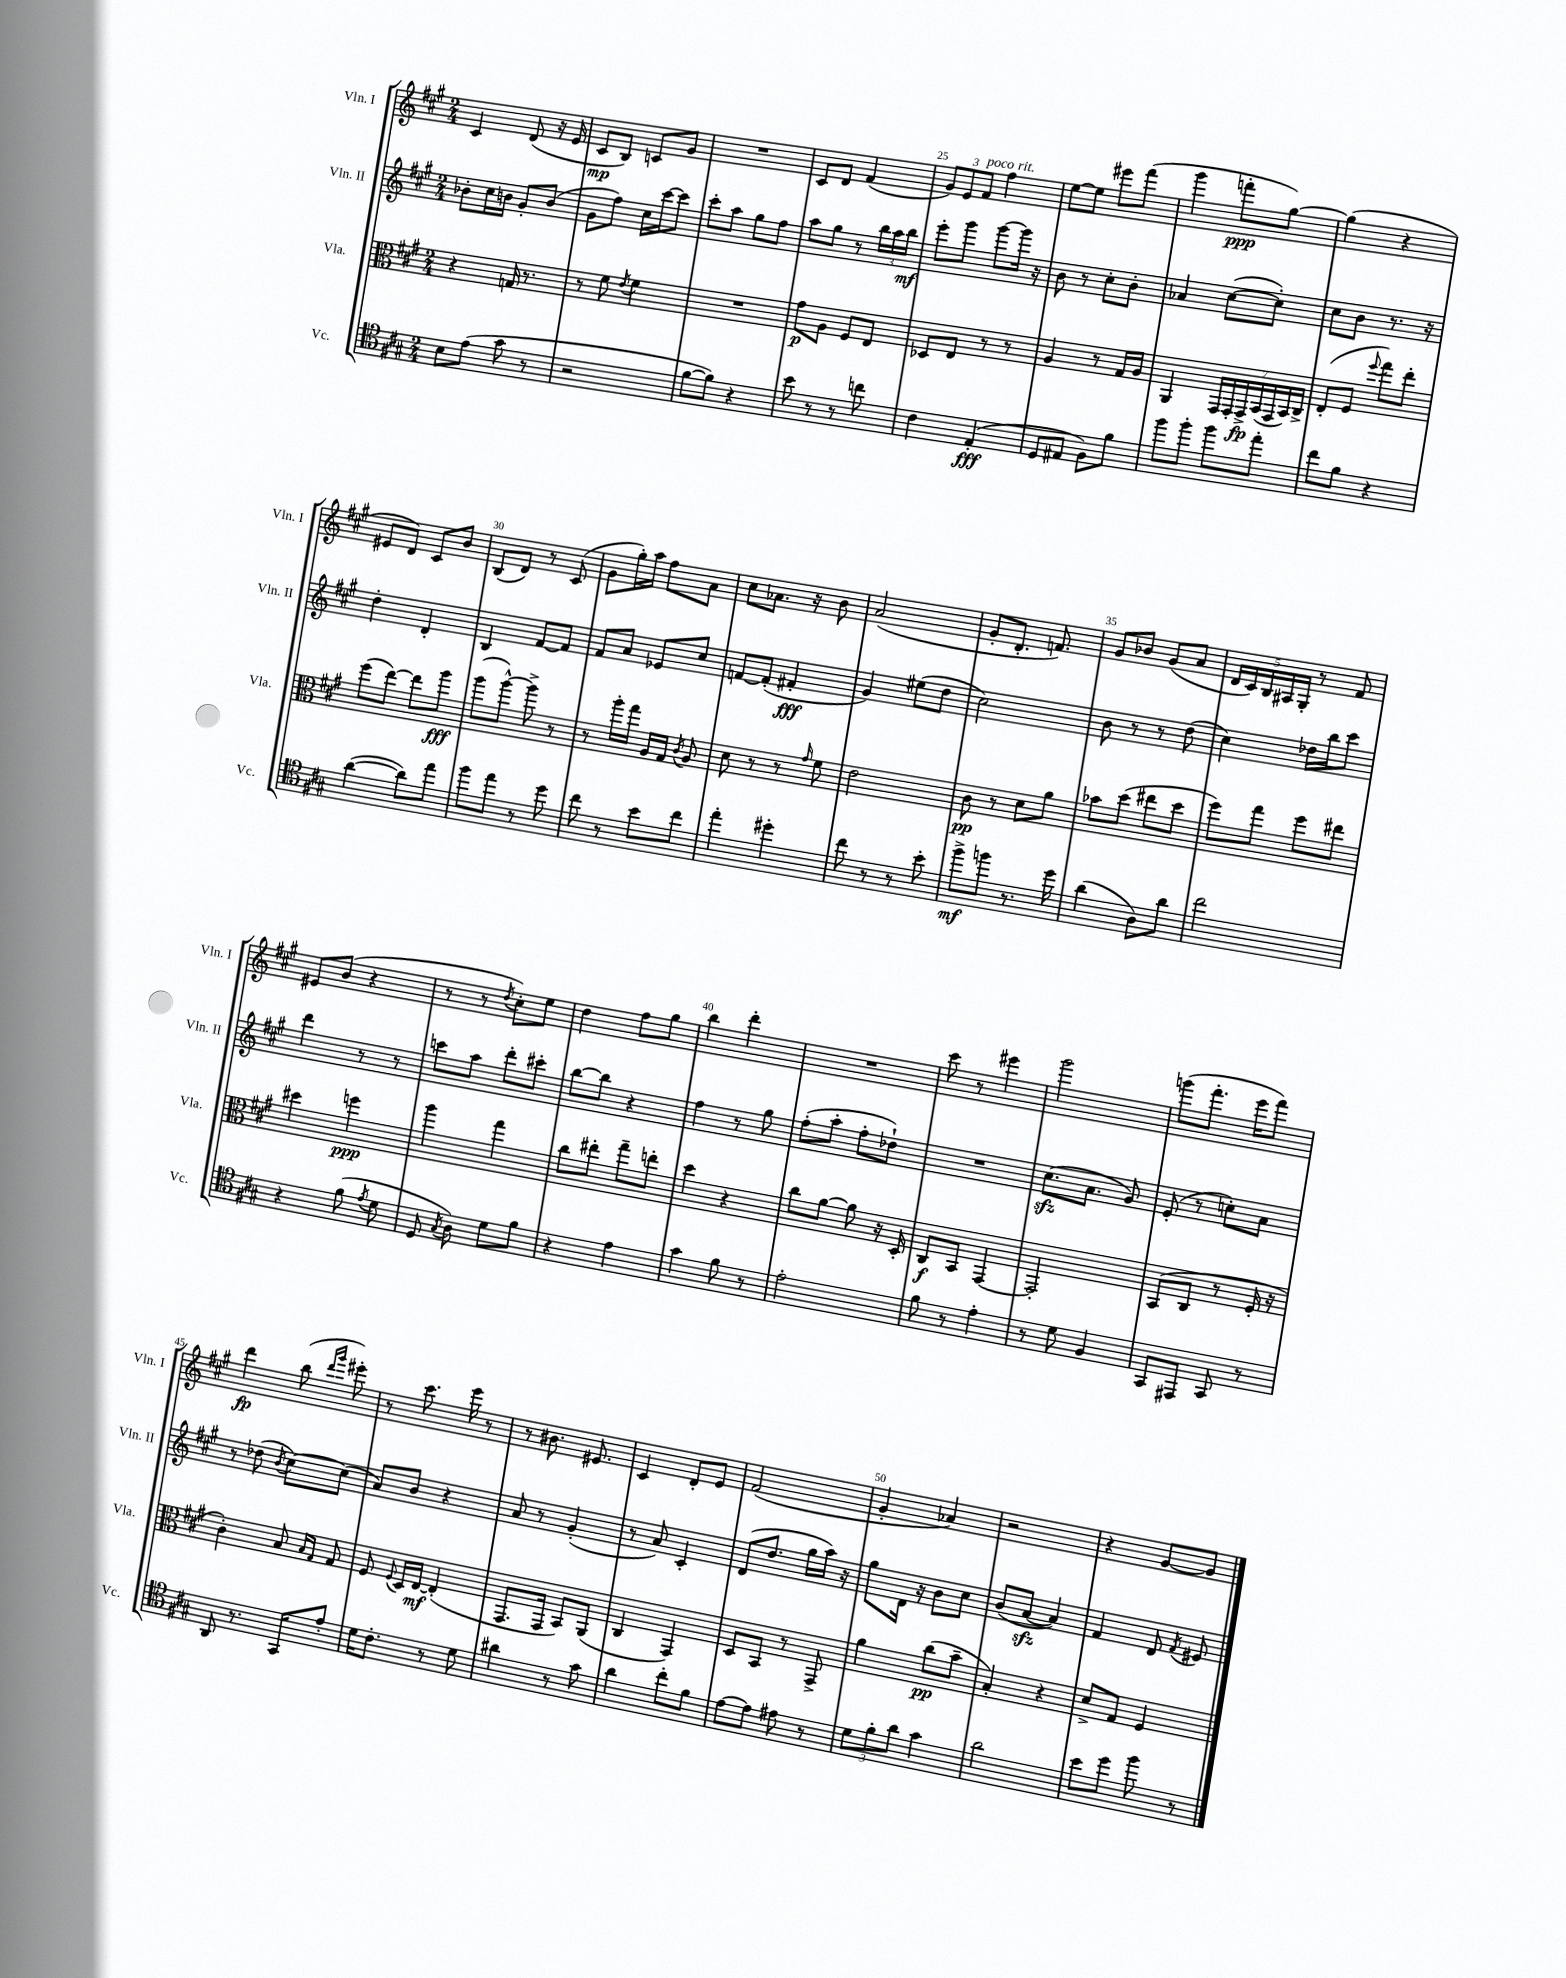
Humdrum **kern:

**kern	**dynam	**kern	**dynam	**kern	**dynam	**kern	**dynam
*part4	*part4	*part3	*part3	*part2	*part2	*part1	*part1
*staff4	*staff4	*staff3	*staff3	*staff2	*staff2	*staff1	*staff1
*I"Vc.	*	*I"Vla.	*	*I"Vln. II	*	*I"Vln. I	*
*I'Vc.	*	*I'Vla.	*	*I'Vln. II	*	*I'Vln. I	*
*clefC4	*	*clefC3	*	*clefG2	*	*clefG2	*
*k[f#c#g#]	*	*k[f#c#g#]	*	*k[f#c#g#]	*	*k[f#c#g#]	*
*M2/4	*	*M2/4	*	*M2/4	*	*M2/4	*
=21	=21	=21	=21	=21	=21	=21	=21
8B\L	.	4r	.	8b-X'\L	.	4c#/	.
(8e\J	.	.	.	16cc#\L	.	.	.
.	.	.	.	16bn\JJ	.	.	.
8g#\	.	16Gn/	.	8g#'/L	.	(8d/	.
.	.	8.r	.	.	.	.	.
8r	.	.	.	(8b/J	.	16r	.
.	.	.	.	.	.	16e/	.
=22	=22	=22	=22	=22	=22	=22	=22
2r	.	8r	.	8g#\L	.	8c#/L	mp
.	.	8f#\	.	8ff#\J)	.	8B/J)	.
.	.	8qe/	.	.	.	.	.
.	.	4f#\	.	16cc#\LL	.	8cn/L	.
.	.	.	.	[16ccc#\J	.	.	.
.	.	.	.	8ccc#\J]	.	8g#/J	.
=23	=23	=23	=23	=23	=23	=23	=23
[8f#\L	.	2r	.	8ccc#'\L	.	2r	.
8f#\J])	.	.	.	8aa\J	.	.	.
4r	.	.	.	8gg#\L	.	.	.
.	.	.	.	8ff#\J	.	.	.
=24	=24	=24	=24	=24	=24	=24	=24
8b\	.	8g#\L	p	8aa\L	.	8c#/L	.
8r	.	8A\J	.	8gg#\J	.	8d/J	.
8r	.	8F#/L	.	8r	.	(4f#/	.
8ccn\	.	8E/J	.	24bb\LL	.	.	.
.	.	.	.	24aa\	.	.	.
.	.	.	.	24bb\JJ	mf	.	.
=25	=25	=25	=25	=25	=25	=25	=25
4c#\	.	8D-X/L	.	8eee'\L	.	12g#/L)	.
.	.	.	.	.	.	12e/	.
.	.	8E/J	.	8ggg#\J	.	.	.
!	!	!	!	!	!	!LO:TX:a:i:t=poco rit.	!
.	.	.	.	.	.	12f#/J	.
(4E'/	fff	8r	.	[8ggg#\L	.	4ff#\	.
.	.	8r	.	16ggg#\Jk]	.	.	.
.	.	.	.	16r	.	.	.
=26	=26	=26	=26	=26	=26	=26	=26
8D/L	.	4A/	.	8b\	.	[8ee\L	.
8E#X/J	.	.	.	8r	.	8ee\J]	.
8F#\L)	.	8r	.	8cc#'\L	.	8eee#X\L	.
8f#\J	.	16G#/LL	.	8b'\J	.	(8fff#\J	.
.	.	16A/JJ	.	.	.	.	.
=27	=27	=27	=27	=27	=27	=27	=27
8ff#\L	.	4AA/	.	4a-X/	.	4ggg#\	.
8ff#'\J	.	.	.	.	.	.	.
8ff#\L	.	28GG#/LL	.	([8cc#\L	.	8fffn'\L	ppp
.	.	28GG#'/	.	.	.	.	.
.	.	28GG#^/	fp	.	.	.	.
.	.	(28BB/	.	.	.	.	.
8ee'\J	.	.	.	8cc#'\J])	.	[8gg#\J)	.
.	.	28GG#/	.	.	.	.	.
.	.	28BB/)	.	.	.	.	.
.	.	28C#^/JJ	.	.	.	.	.
=28	=28	=28	=28	=28	=28	=28	=28
8cc#\L	.	(8E'/L	.	8cc#\L	.	(4gg#\]	.
8f#\J	.	8F#/J	.	8b\J	.	.	.
.	.	8qqff#/	.	.	.	.	.
4r	.	8gg#\L)	.	8.r	.	4r	.
.	.	8ee'\J	.	.	.	.	.
.	.	.	.	16r	.	.	.
!!LO:LB:g=z
=29	=29	=29	=29	=29	=29	=29	=29
([4a\	.	(8ff#\L	.	4dd'\	.	8e#X/L	.
.	.	[8ee\J)	.	.	.	8d/J)	.
8a\L])	.	8ee\L]	.	4d'/	.	8c#/L	.
8ee\J	.	8aa\J	fff	.	.	8b/J	.
=30	=30	=30	=30	=30	=30	=30	=30
8ff#\L	.	(8aa\L	.	4B/	.	(8B/L	.
8ee\J	.	[8aa^^\J)	.	.	.	8d/J)	.
8r	.	8aa^\]	.	[8f#/L	.	8r	.
8dd\	.	8r	.	8f#/J]	.	(8c#/	.
=31	=31	=31	=31	=31	=31	=31	=31
8cc#\	.	8r	.	8f#/L	.	8g#\L	.
8r	.	16aa'\LL	.	8a/J	.	16gg#'\L)	.
.	.	16gg#\JJ	.	.	.	16aa\JJ	.
8b\L	.	16A/LL	.	8e-X/L	.	8ff#\L	.
.	.	16G#/JJ	.	.	.	.	.
.	.	8qc#/	.	.	.	.	.
8cc#\J	.	8A/	.	8cc#/J	.	8a\J	.
=32	=32	=32	=32	=32	=32	=32	=32
4ee'\	.	8d\	.	[8fn/L	.	8cc#\L	.
.	.	8r	.	(8f'/J]	.	8.a-X\J	.
4dd#X'\	.	8r	.	4f#X'/	fff	.	.
.	.	.	.	.	.	16r	.
.	.	16qqg#/	.	.	.	.	.
.	.	8f#\	.	.	.	8b\	.
=33	=33	=33	=33	=33	=33	=33	=33
8cc#\	.	2e\	.	4g#/)	.	(2a/	.
8r	.	.	.	.	.	.	.
8r	.	.	.	(8ee#X\L	.	.	.
8b'\	.	.	.	8dd\J	.	.	.
=34	=34	=34	=34	=34	=34	=34	=34
8ff#^\L	mf	8c#\	pp	2cc#\)	.	8g#'/L	.
8ffn\J	.	8r	.	.	.	8.d'/J	.
8.r	.	8d\L	.	.	.	.	.
.	.	.	.	.	.	8.fn/)	.
.	.	8a\J	.	.	.	.	.
16dd\	.	.	.	.	.	.	.
=35	=35	=35	=35	=35	=35	=35	=35
(4a\	.	8b-X\L	.	8b\	.	8g#/L	.
.	.	(8dd\J	.	8r	.	8b-X/J	.
8A\L)	.	8ee#X\L	.	8r	.	(8g#/L	.
8a\J	.	8dd\J	.	(8dd\	.	8a/J	.
=36	=36	=36	=36	=36	=36	=36	=36
2cc#\	.	8ff#\L)	.	4cc#\)	.	20d/LL	.
.	.	.	.	.	.	20c#/)	.
.	.	.	.	.	.	20B/	.
.	.	8gg#\J	.	.	.	.	.
.	.	.	.	.	.	20A#X/	.
.	.	.	.	.	.	20G#'/JJ	.
.	.	8ff#\L	.	16dd-X\LL	.	8r	.
.	.	.	.	16bb\J	.	.	.
.	.	8ee#X\J	.	8ccc#\J	.	8f#/	.
!!LO:LB:g=z
=37	=37	=37	=37	=37	=37	=37	=37
4r	.	4dd#X\	.	4ddd\	.	8e#X/L	.
.	.	.	.	.	.	(8b/J	.
(8f#\	.	4ffn\	ppp	8r	.	4r	.
8qe/	.	.	.	.	.	.	.
8d\	.	.	.	8r	.	.	.
=38	=38	=38	=38	=38	=38	=38	=38
8D/	.	4aa\	.	8cccn\L	.	8r	.
8qG#/	.	.	.	.	.	.	.
8A\)	.	.	.	8aa\J	.	8r	.
.	.	.	.	.	.	8qdd/	.
8d\L	.	4gg#\	.	8ddd'\L	.	8cc#'\L)	.
8f#\J	.	.	.	8ccc#X'\J	.	8ee\J	.
=39	=39	=39	=39	=39	=39	=39	=39
4r	.	8cc#\L	.	[8bb\L	.	4dd\	.
.	.	8ee#X'\J	.	8bb\J]	.	.	.
4e\	.	8gg#~\L	.	4r	.	8ff#\L	.
.	.	8een'\J	.	.	.	8gg#\J	.
=40	=40	=40	=40	=40	=40	=40	=40
4g#\	.	4dd\	.	4ff#\	.	4bb\	.
8f#\	.	4r	.	8r	.	4ddd'\	.
8r	.	.	.	8gg#\	.	.	.
=41	=41	=41	=41	=41	=41	=41	=41
2e'\	.	8cc#\L	.	(8ff#'\L	.	2r	.
.	.	[8a\J	.	8aa'\J	.	.	.
.	.	8a\]	.	8ff#'\L	.	.	.
.	.	16r	.	8dd-X`\J)	.	.	.
.	.	16D'/	.	.	.	.	.
=42	=42	=42	=42	=42	=42	=42	=42
8f#\	.	8C#/L	f	2r	.	8ccc#\	.
8r	.	8BB/J	.	.	.	8r	.
4e'\	.	[4GG#/	.	.	.	4eee#X\	.
=43	=43	=43	=43	=43	=43	=43	=43
8r	.	2GG#'/]	.	(8.cc#zz\L	.	2ggg#\	.
8d\	.	.	.	.	.	.	.
.	.	.	.	8.a\J	.	.	.
4F#/	.	.	.	.	.	.	.
.	.	.	.	8g#/)	.	.	.
=44	=44	=44	=44	=44	=44	=44	=44
8GG#/L	.	(8BB/L	.	(8e'/	.	(8gggn\L	.
8EE#X/J	.	8C#/J	.	8r	.	8.fff#'\J	.
8GG#/	.	8r	.	8ccn'\L)	.	.	.
.	.	.	.	.	.	16eee\KL	.
8r	.	16F#'/	.	8a\J	.	8fff#\J)	.
.	.	16r	.	.	.	.	.
!!LO:LB:g=z
=45	=45	=45	=45	=45	=45	=45	=45
8AA/	.	4c#'\)	.	8r	.	4ddd\	fp
8.r	.	.	.	(8dd-X\	.	.	.
.	.	.	.	8qb/	.	.	.
.	.	8B/	.	[8cc#\L)	.	(8bb\	.
16GG#/KL	.	.	.	.	.	.	.
.	.	16qqB/LL	.	.	.	16qqddd/LL	.
.	.	16qqG#/JJ	.	.	.	16qqggg#/JJ	.
8e'/J	.	8G#/	.	(8cc#\J]	.	8eee#X'\)	.
=46	=46	=46	=46	=46	=46	=46	=46
16d\KL	.	8F#/	.	8a/L)	.	8r	.
8.c#'\J	.	.	.	.	.	.	.
.	.	8qqF#/	.	.	.	.	.
.	.	16D/LL	.	8b/J	.	8.ccc#\	.
.	.	[16E/JJ	mf	.	.	.	.
8r	.	(4E'/]	.	4r	.	.	.
.	.	.	.	.	.	16eee\	.
8d\	.	.	.	.	.	8r	.
=47	=47	=47	=47	=47	=47	=47	=47
4a#X\	.	8.GG#/L	.	8a/	.	8r	.
.	.	.	.	8r	.	8.b#X\	.
.	.	16GG#/Jk	.	.	.	.	.
8r	.	8BB/L)	.	(4g#'/	.	.	.
.	.	.	.	.	.	8.e#X/	.
8g#\	.	(8AA/J	.	.	.	.	.
=48	=48	=48	=48	=48	=48	=48	=48
4a\	.	4C#/	.	8r	.	4c#/	.
.	.	.	.	8a/)	.	.	.
8cc#'\L	.	4GG#/)	.	4c#'/	.	8d'/L	.
8f#\J	.	.	.	.	.	8e/J	.
=49	=49	=49	=49	=49	=49	=49	=49
[8e\L	.	8D/L	.	(8d/L	.	(2f#/	.
8e\J]	.	8BB/J	.	8.dd/J	.	.	.
8e#X\	.	8r	.	.	.	.	.
.	.	.	.	16gg#\LL	.	.	.
8r	.	8GG#^/	.	16aa\JJ)	.	.	.
.	.	.	.	16r	.	.	.
=50	=50	=50	=50	=50	=50	=50	=50
12d\L	.	4a\	.	8gg#\L	.	4g#'/	.
12f#'\	.	.	.	.	.	.	.
.	.	.	.	16d\Jk	.	.	.
12a\J	.	.	.	.	.	.	.
.	.	.	.	16r	.	.	.
4g#\	.	(8cc#\L	pp	8b\L	.	4a-X/)	.
.	.	8b~\J	.	8cc#\J	.	.	.
=51	=51	=51	=51	=51	=51	=51	=51
2a\	.	4B'/)	.	(8b/L	.	2r	.
.	.	.	.	[8azz/J	.	.	.
.	.	4r	.	4a/])	.	.	.
=52	=52	=52	=52	=52	=52	=52	=52
8b\L	.	8d^/L	.	4f#/	.	4r	.
8dd\J	.	8G#/J	.	.	.	.	.
8ff#\	.	4F#/	.	8d/	.	[8g#/L	.
.	.	.	.	8qf#/	.	.	.
8r	.	.	.	8e#X/	.	8g#/J]	.
==	==	==	==	==	==	==	==
*-	*-	*-	*-	*-	*-	*-	*-
